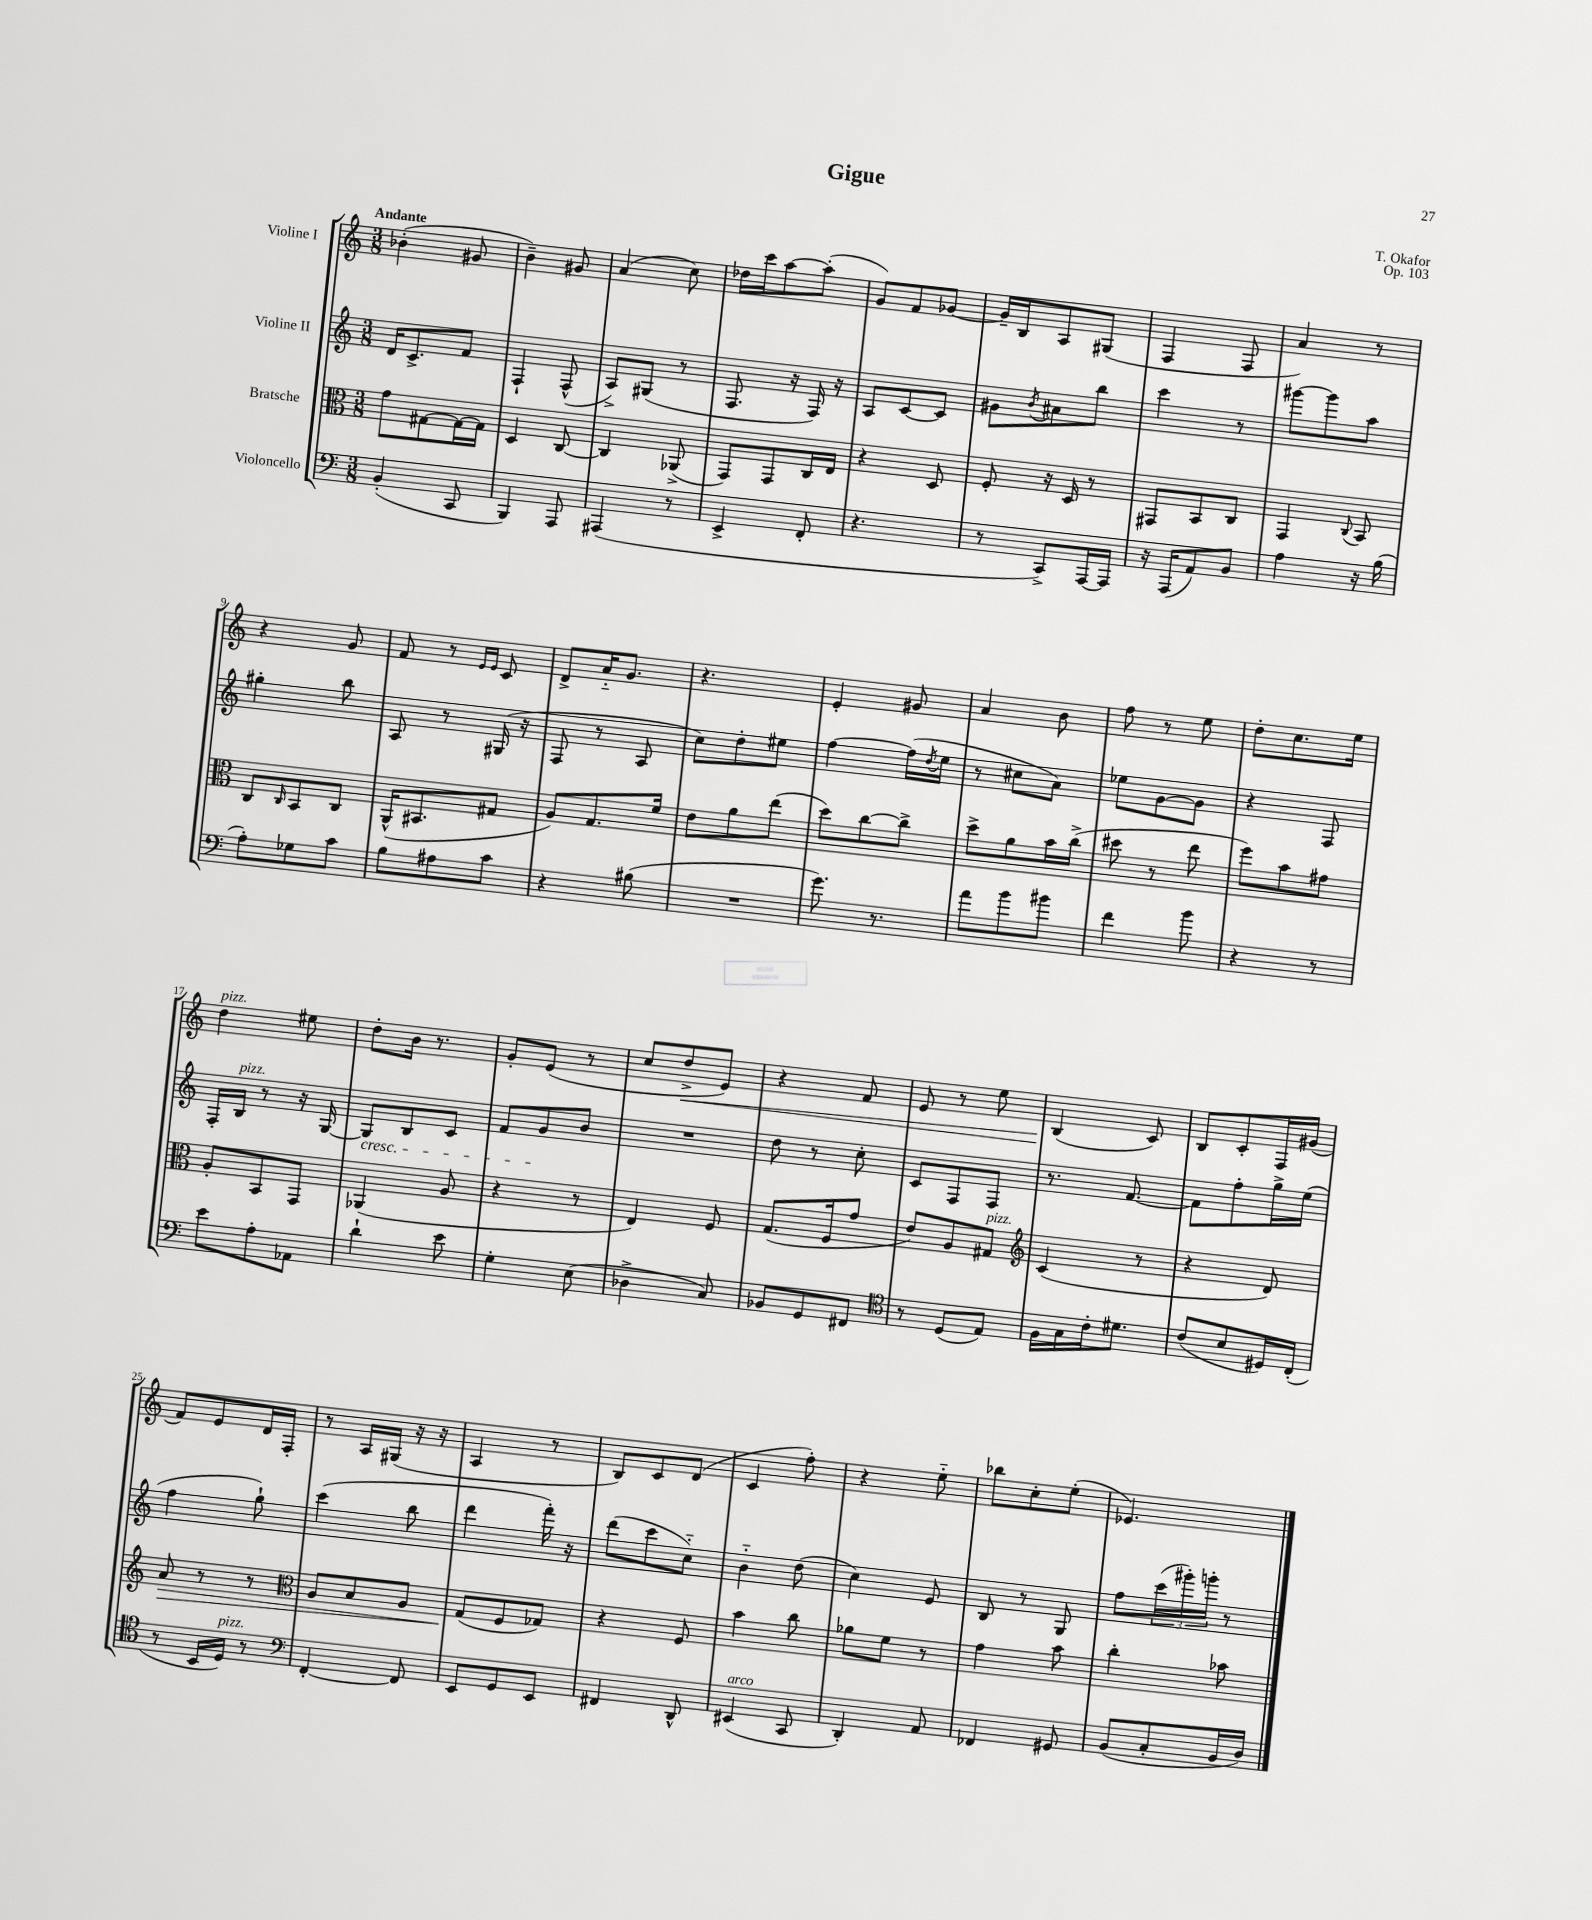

**kern	**kern	**kern	**kern
*staff4	*staff3	*staff2	*staff1
*clefF4	*clefC3	*clefG2	*clefG2
*k[]	*k[]	*k[]	*k[]
*M3/8	*M3/8	*M3/8	*M3/8
(4BB'/	8g\L	16d/LK	(4b-'\
.	.	8.c^/	.
.	[8G#\	.	.
8CC/	16G#\_L	8f/J	8g#/
.	16G#\]JJ	.	.
=	=	=	=
4BBB/)	4D/	4F`/	4b~\)
8AAA/	[8C/	(8F^^/	8g#/
=	=	=	=
(4AAA#/	4C/]	8A^/L)	(4a/
.	.	(8G#/J	.
8r	(8AA-^/	8r	8cc\)
=	=	=	=
4EE^/	8GG/L)	8.F/	16dd-\LL
.	.	.	16ccc\J
.	8GG/	.	[8aa\
.	.	16r	.
8FF'/	16C/L	16F/)	(8aa'\]J
.	16E/JJ	16r	.
=	=	=	=
4.r	4r	8A/L	8g/L)
.	.	[8c/	8f/
.	8D/	8c/]J	[8g-/J
=	=	=	=
8r	8F'/	8g#\L	16g-~/]LL
.	.	.	16B/J
.	.	8qb/	.
8CC^/L)	16r	8a#\	8A/
.	16D/	.	.
[16AAA/L	8r	8bb\J	(8G#/J
16AAA/]JJ	.	.	.
=	=	=	=
16r	8GG#/L	4ccc\	4F/
(16AAA/LK	.	.	.
8AA/)	8BB/	.	.
8BB/J	8C/J	8r	8F/
=	=	=	=
4A\	4GG/	[8ggg#\L	4a/)
.	.	8ggg#\]	.
.	8qqC/	.	.
16r	8BB/	8aa\J	8r
(16B\	.	.	.
=	=	=	=
8A'\L)	8C/L	4gg#'\	4r
.	16qqC/	.	.
8G-\	8BB/	.	.
8c\J	8C/J	8bb\	8g/
=	=	=	=
8B\L	(16AA^^/LK	8A/	8f/
.	8.BB#/	.	.
8A#\	.	8r	8r
.	.	.	16qqe/LL
.	.	.	16qqe/JJ
8c\J	8G#/J	(16G#/	8c/
.	.	16r	.
=	=	=	=
4r	8A/L)	8F/	8d^/L
.	8.G/	8r	16a'~/K
.	.	.	8.g/J
(8B#\	.	8A/	.
.	16f/Jk	.	.
=	=	=	=
4.r	8e\L	8cc\L)	4.r
.	8a\	8dd'\	.
.	(8ee\J	8ee#\J	.
=	=	=	=
8.g\)	8dd\L)	[4ff\	4e'/
.	[8cc\	.	.
8.r	.	.	.
.	8cc^\]J	(16ff\]LL	8g#/
.	.	8qdd/	.
.	.	16ee\JJ	.
=	=	=	=
8a\L	8dd^\L	8r	4a/
8b\	8a\	8cc#\L	.
8b#\J	16b\L	8a\J)	8b\
.	(16cc^\JJ	.	.
=	=	=	=
4f\	8dd#\	8ee-\L	8ff\
.	8r	[8g\	8r
8b\	8ee\	8g\]J	8ee\
=	=	=	=
4r	8ff\L)	4r	8dd'\L
.	8b\	.	8.cc\
8r	8g#\J	8F/	.
.	.	.	16ee\Jk
=	=	=	=
8e\L	8A'/L	16F'/LL	4dd\
.	.	16B/JJ	.
8A'\	8BB/	8r	.
8AA-\J	8GG/J	16r	8ee#\
.	.	[16G/	.
=	=	=	=
4d`\	(4AA-/	8G/]L	8dd'\L
.	.	8B/	16b\Jk
.	.	.	8.r
8e\	8A/	8c/J	.
=	=	=	=
4G'\	4r	8f/L	8g'/L
.	.	8g/	(8e/J
(8E\	8r	8b/J	8r
=	=	=	=
4D-^\	4E/)	4.r	8cc/L
.	.	.	8dd^/
8C/)	8F/	.	8e/J)
=	=	=	=
8BB-/L	(8.G/L	8dd\	4r
8GG/	.	8r	.
.	16F/k	.	.
8FF#/J	8g/J	8cc'\	8f/
=	=	=	=
*clefC4	*	*	*
8r	8e/L)	8c/L	8e/
(8D/L	8A/	8F/	8r
8E/J)	8G#/J	8F/J	8ee\
=	=	=	=
*	*clefG2	*	*
16F\LL	(4c/	8.r	(4B/
16G\	.	.	.
16c'\J	.	.	.
8.d#\J	.	[8.f/	.
.	8r	.	8c/)
=	=	=	=
(8c/L	4r	8f\]L	8B/L
8B/	.	8ff'\	8c'/
16D#/L)	8d/)	16gg^\L	16F/L
(16C'/JJ	.	(16ee\JJ	(16g#/JJ
=	=	=	=
8r	8a/	4ff\	8f/L)
16BB/LL	8r	.	8e/
16D/JJ)	.	.	.
8r	8r	8gg`\)	16d/L
.	.	.	16F'/JJ
=	=	=	=
*clefF4	*clefC3	*	*
[4FF'/	8A/L	(4ccc\	8r
.	8B/	.	16A/LL
.	.	.	(16G#/JJ
8FF/]	8A/J	8bb\	16r
.	.	.	16r
=	=	=	=
8EE/L	(8G/L	4ddd\	4A/
8GG/	8F/	.	.
8EE/J	8G-/J)	16fff'\)	8r
.	.	16r	.
=	=	=	=
4FF#/	4r	(8ddd\L	8B/L)
.	.	8ccc\	8c/
8DD^^/	8F/	8cc'~\J)	(8d/J
=	=	=	=
(4EE#/	4b\	4b'~\	4c/
8CC/	8cc\	(8dd\	8ff'\)
=	=	=	=
4DD'/)	8a-\L	4cc\)	4r
.	8f\J	.	.
8AA/	8r	8e/	8ee'~\
=	=	=	=
4FF-/	4g\	8B/	8bb-\L
.	.	8r	8cc'\
8GG#/	8b\	8G/	(8ee'\J
=	=	=	=
(8BB/L	4cc'\	8ff\L	4.e-/)
8C'/	.	(24ccc\L	.
.	.	24ggg#'\)	.
.	.	24ggg'\JJ	.
16BB/L	8b-\	8r	.
16D/JJ)	.	.	.
==	==	==	==
*-	*-	*-	*-
